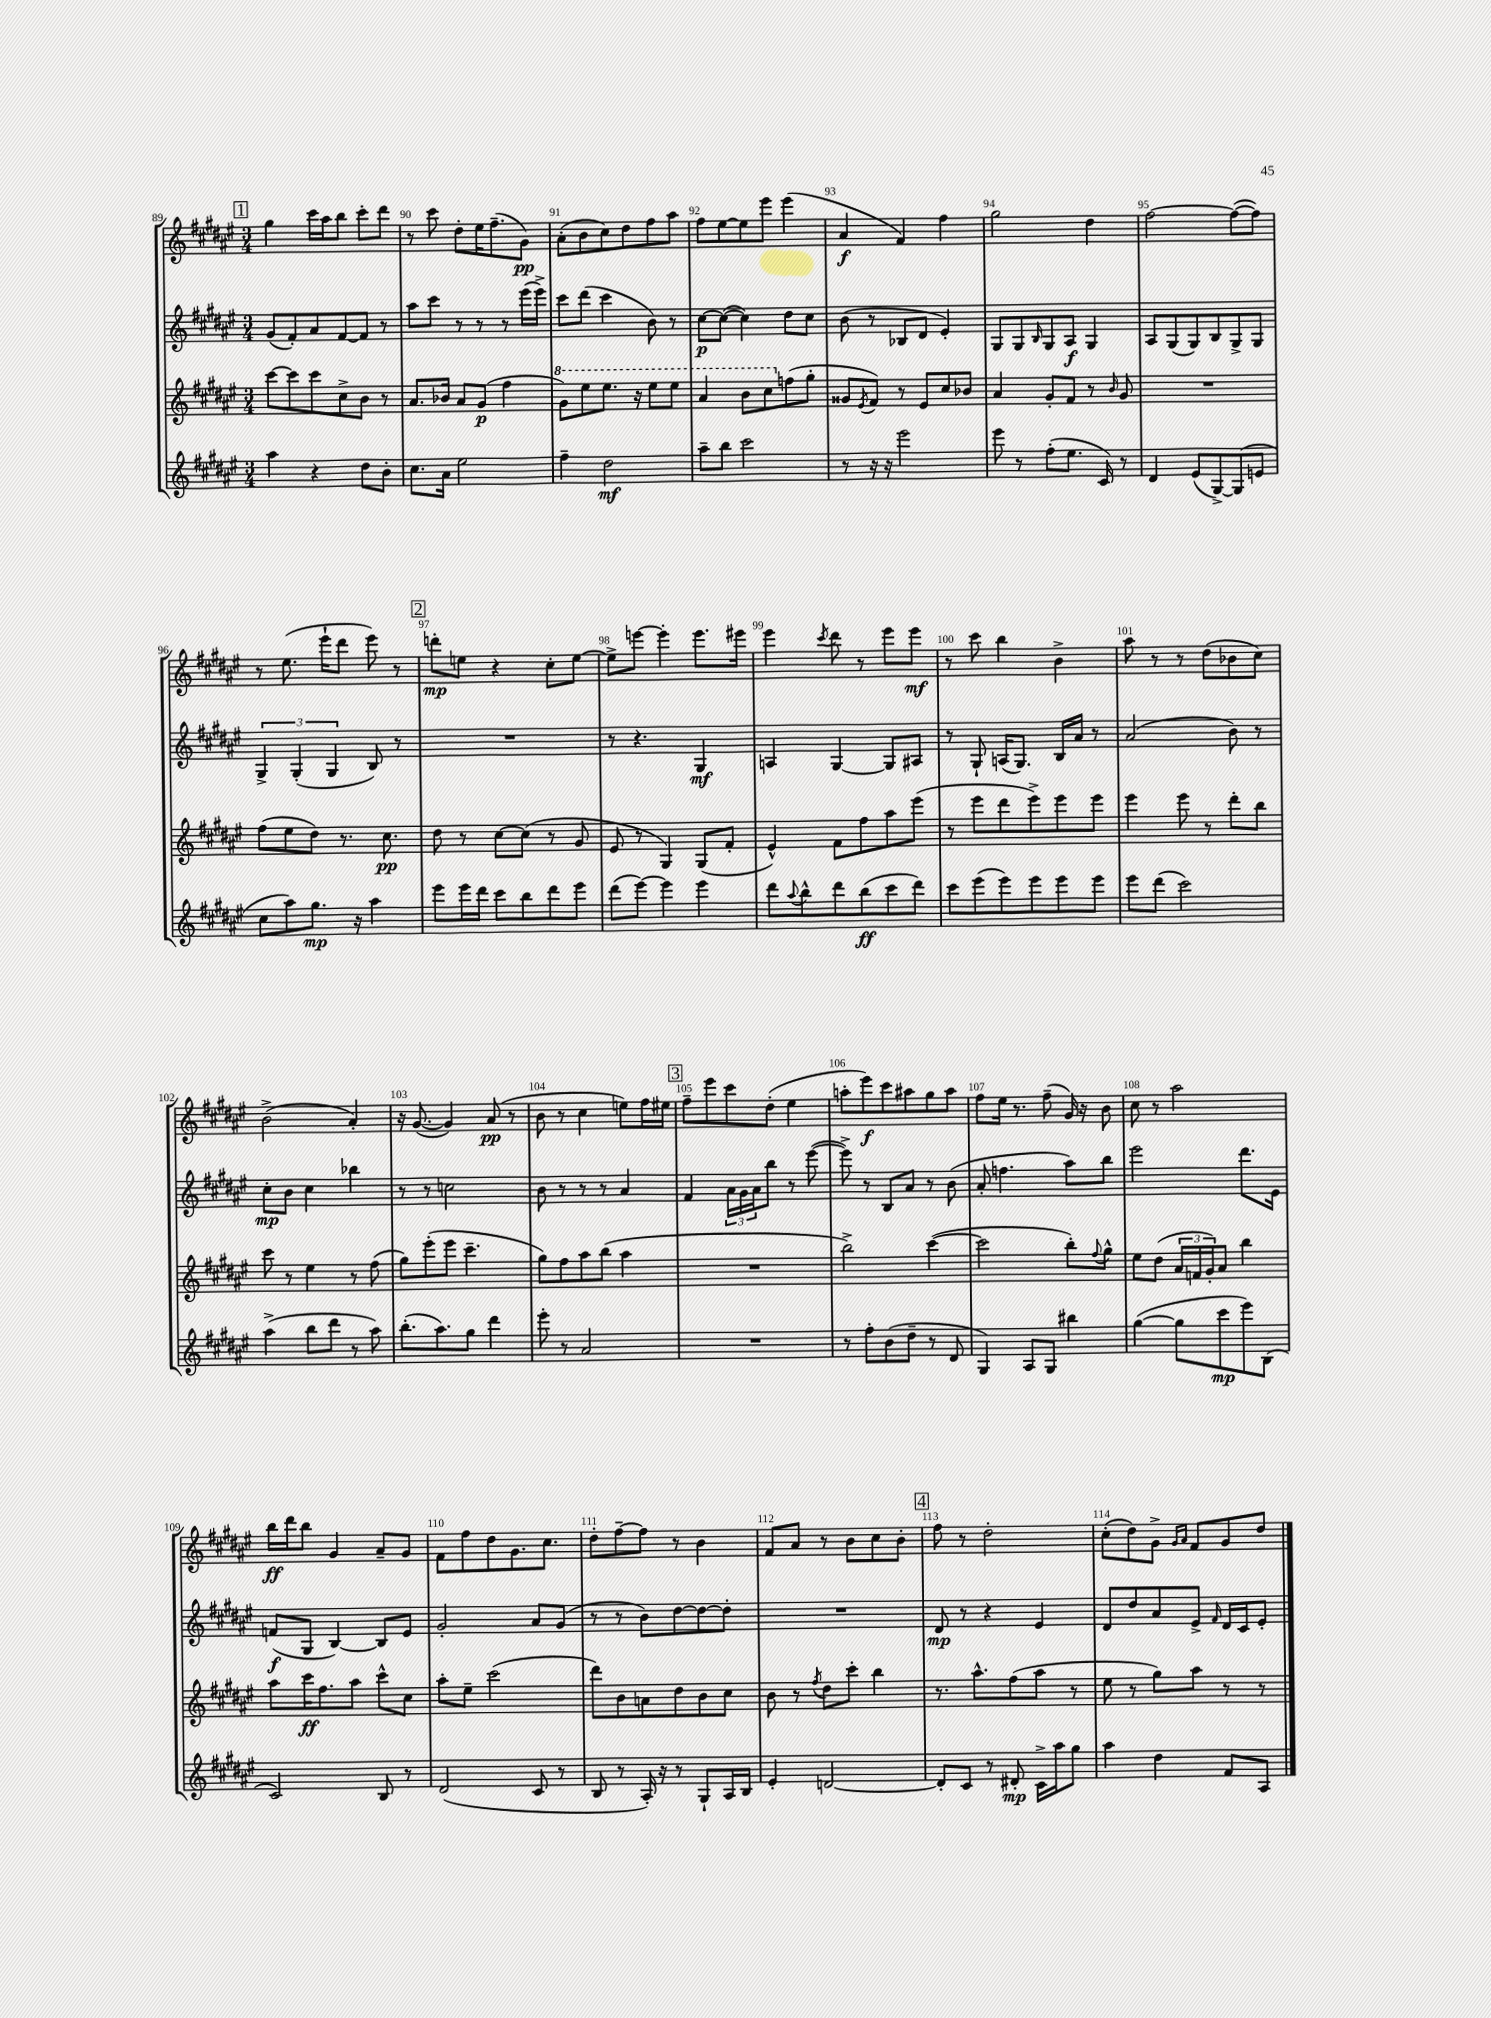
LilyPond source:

<<
\new StaffGroup <<
\new Staff = "s0" {
    \clef treble \key fis \major \numericTimeSignature \time 3/4
    \mark \markup { \box "1" } gis''4 cis'''16 ais''16 b''8 cis'''8-. dis'''8 |
    r8 cis'''8 dis''8-. eis''16 fis''8.--( gis'8\pp) |
    ais'8-.( b'8 cis''8) dis''8 fis''8 ais''8 |
    fis''8 eis''8~ eis''8 eis'''8 eis'''4( |
    ais'4\f fis'4) fis''4 |
    gis''2 dis''4 |
    fis''2~ fis''8~( fis''8) |
    r8 eis''8.( eis'''16-! dis'''8 eis'''8) r8 |
    \mark \markup { \box "2" } d'''8-.\mp e''8 r4 cis''8-. e''8~ |
    e''8-> e'''8~ e'''4-. e'''8. eis'''16 |
    eis'''4 \acciaccatura { cis'''8 } dis'''8 r8 eis'''8 eis'''8\mf |
    r8 cis'''8 b''4 b'4-> |
    ais''8 r8 r8 dis''8( bes'8 cis''8) |
    b'2->( ais'4-.) |
    r16 gis'8.~( gis'4) ais'8\pp( r8 |
    b'8 r8 cis''4 e''8) fis''16 eis''16 |
    \mark \markup { \box "3" } fis''8-- eis'''8 cis'''8 dis''8-.( eis''4 |
    a''8-. eis'''8\f) cis'''8 ais''8 gis''8 ais''8 |
    fis''8 eis''16 r8. fis''8--( gis'16) r16 b'8 |
    cis''8 r8 ais''2 |
    b''16\ff dis'''16 b''8 gis'4 ais'8-- gis'8 |
    fis'8 fis''8 dis''8 gis'8. cis''8. |
    dis''8-. fis''8~-- fis''8 r8 b'4 |
    fis'8 ais'8 r8 b'8 cis''8 b'8-. |
    \mark \markup { \box "4" } fis''8 r8 dis''2-. |
    cis''8-.( dis''8) gis'8-> \grace { gis'16 ais'16 } fis'8 gis'8 dis''8 \bar "|." |
}
\new Staff = "s1" {
    \clef treble \key fis \major \numericTimeSignature \time 3/4
    \mark \markup { \box "1" } gis'8( fis'8-.) ais'8 fis'8~ fis'8 r8 |
    ais''8 cis'''8 r8 r8 r8 eis'''16( eis'''16->) |
    cis'''8 dis'''8( cis'''4 b'8) r8 |
    cis''8~\p cis''8~( cis''4) dis''8 cis''8 |
    b'8( r8 bes8 dis'8 eis'4-.) |
    gis8 gis8 \grace { b16 } gis8 ais8\f gis4 |
    ais8 gis8( gis8) b8 gis8-> gis8 |
    \tuplet 3/2 { gis4-> gis4-.( gis4 } b8) r8 |
    \mark \markup { \box "2" } R2. |
    r8 r4. gis4\mf |
    a4 gis4~ gis8 ais8 |
    r8 gis8-! a16( gis8.) b16 ais'16 r8 |
    ais'2( b'8) r8 |
    cis''8-.\mp b'8 cis''4 bes''4 |
    r8 r8 c''2 |
    b'8 r8 r8 r8 ais'4 |
    \mark \markup { \box "3" } fis'4 \tuplet 3/2 { ais'16 gis'16 ais'16 } b''8 r8 eis'''8~( |
    eis'''8->) r8 b8 ais'8 r8 b'8( |
    ais'8-. f''4. ais''8) b''8 |
    eis'''2 dis'''8. eis'16 |
    f'8\f( gis8 b4~) b8 eis'8 |
    gis'2-. ais'8 gis'8( |
    r8 r8 b'8) dis''8~ dis''8~ dis''8-. |
    R2. |
    \mark \markup { \box "4" } dis'8\mp r8 r4 eis'4 |
    dis'8 dis''8 ais'8 eis'8-> \grace { fis'16 } dis'16 cis'16 eis'8-. \bar "|." |
}
\new Staff = "s2" {
    \clef treble \key fis \major \numericTimeSignature \time 3/4
    \mark \markup { \box "1" } cis'''8~ cis'''8 cis'''8 cis''8-> b'8 r8 |
    ais'8. bes'16 ais'8 gis'8\p( fis''4 |
    \ottava #1 gis''8) eis'''8 eis'''8. r16 eis'''8 eis'''8 |
    ais''4 b''8 cis'''8 \ottava #0 f''8( gis''8-. |
    gisis'8 \acciaccatura { eis'8 } fis'8) r8 eis'8 cis''8 bes'8 |
    ais'4 gis'8-. fis'8 r8 \grace { b'16 } gis'8 |
    R2. |
    fis''8( eis''8 dis''8) r8. cis''8.\pp |
    \mark \markup { \box "2" } dis''8 r8 cis''8~ cis''8( r8 gis'8 |
    eis'8 r8 gis4) gis8( fis'8-. |
    eis'4-^) fis'8 fis''8 ais''8 eis'''8( |
    r8 eis'''8 dis'''8 eis'''8->) eis'''8 eis'''8 |
    eis'''4 eis'''8 r8 dis'''8-. b''8 |
    cis'''8 r8 eis''4 r8 fis''8( |
    gis''8) eis'''8-.( eis'''8 cis'''4.-- |
    gis''8) fis''8 ais''8 b''8( ais''4 |
    \mark \markup { \box "3" } R2. |
    b''2->) cis'''4~( |
    cis'''2 b''8-.) \appoggiatura { fis''8 } gis''8-^ |
    eis''8 dis''8( \tuplet 3/2 { ais'16 f'16 gis'16-.) } ais'8 b''4 |
    ais''8 cis'''16\ff fis''8. ais''8 cis'''8-^ cis''8 |
    ais''8-. eis''8-- cis'''2( |
    dis'''8) b'8 a'8 dis''8 b'8 cis''8 |
    b'8 r8 \acciaccatura { fis''8 } dis''8 cis'''8-. b''4 |
    \mark \markup { \box "4" } r8. ais''8.-^ fis''8( ais''8 r8 |
    eis''8 r8 gis''8) ais''8 r8 r8 \bar "|." |
}
\new Staff = "s3" {
    \clef treble \key fis \major \numericTimeSignature \time 3/4
    \mark \markup { \box "1" } ais''4 r4 dis''8 b'8-. |
    cis''8. ais'16 eis''2 |
    fis''4-- dis''2\mf |
    ais''8-- b''8 cis'''2 |
    r8 r16 r16 eis'''2 |
    eis'''8 r8 fis''8-.( eis''8. cis'16) r8 |
    dis'4 eis'8( gis8~->) gis8( e'8 |
    cis''8 ais''8) gis''8.\mp r16 ais''4 |
    \mark \markup { \box "2" } eis'''8 eis'''16 dis'''16 cis'''8 b''8 dis'''8 eis'''8 |
    dis'''8( eis'''8~) eis'''4 eis'''4 |
    dis'''8 \appoggiatura { ais''8 } b''8-^ dis'''8 b''8\ff( cis'''8 dis'''8) |
    cis'''8 eis'''8( eis'''8) eis'''8 eis'''8 eis'''8 |
    eis'''8 dis'''8( cis'''2) |
    ais''4->( b''8 dis'''8 r8 ais''8) |
    b''8.-.( ais''8.) gis''8 dis'''4 |
    eis'''8-. r8 ais'2 |
    \mark \markup { \box "3" } R2. |
    r8 fis''8-. b'8( dis''8-- r8 dis'8 |
    gis4) ais8 gis8 bis''4 |
    gis''4~( gis''8 cis'''8\mp eis'''8) b8( |
    cis'2) b8 r8 |
    dis'2( cis'8 r8 |
    b8 r8 ais16-.) r16 r8 gis8-! ais16 b16 |
    eis'4-. d'2~ |
    \mark \markup { \box "4" } d'8-. cis'8 r8 dis'8-.\mp cis'16-> ais''16 gis''8 |
    ais''4 dis''4 fis'8 ais8 \bar "|." |
}
>>
>>
\layout { \context { \Score currentBarNumber = #89 \override BarNumber.break-visibility = ##(#f #t #t) barNumberVisibility = #all-bar-numbers-visible } }
